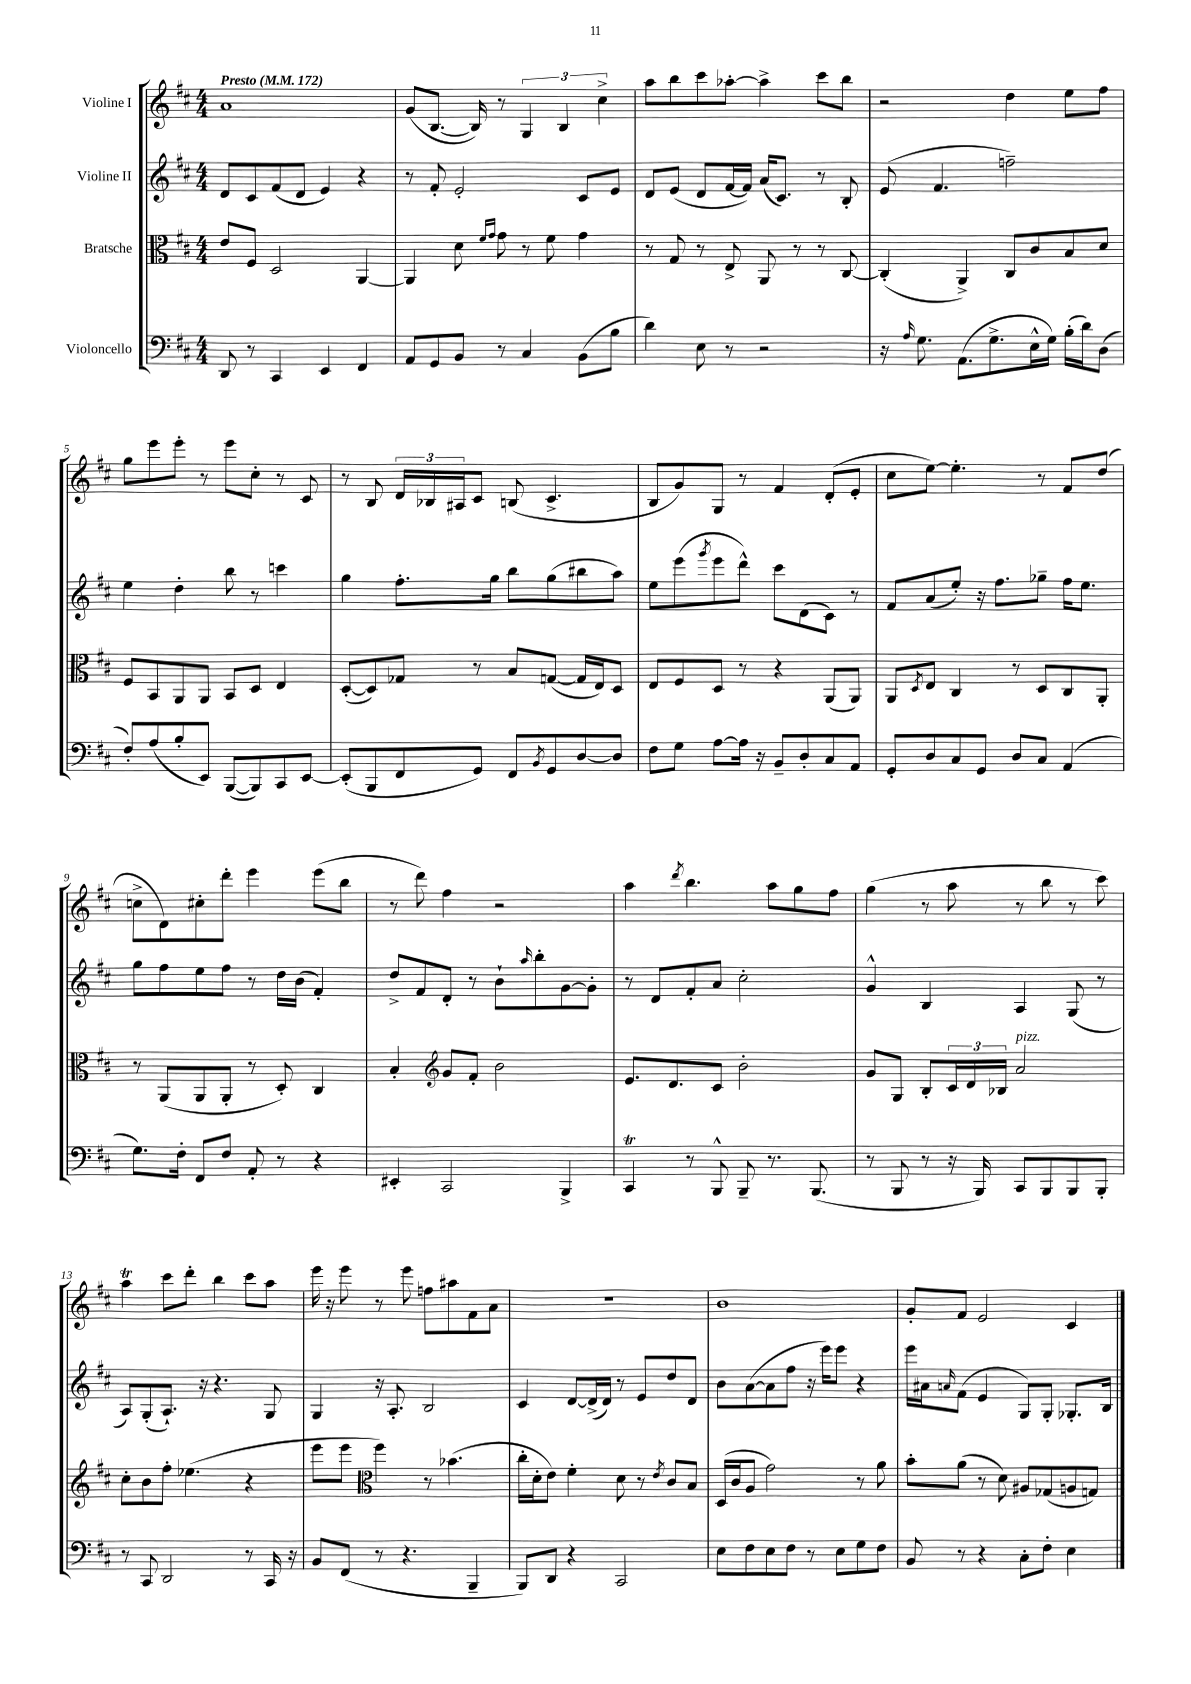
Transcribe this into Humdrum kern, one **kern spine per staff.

**kern	**kern	**kern	**kern
*staff4	*staff3	*staff2	*staff1
*clefF4	*clefC3	*clefG2	*clefG2
*k[f#c#]	*k[f#c#]	*k[f#c#]	*k[f#c#]
*M4/4	*M4/4	*M4/4	*M4/4
*MM172	*MM172	*MM172	*MM172
8DD	8e	8d	1a
8r	8F#	8c#	.
4CC#	2D	(8f#	.
.	.	8d	.
4EE	.	4e)	.
4FF#	[4AA	4r	.
=	=	=	=
8AA	4AA]	8r	(8g
8GG	.	8f#'	[8.B
8BB	8d	2e'	.
.	.	.	16B])
.	16qqf#	.	.
.	16qqg	.	.
8r	8g	.	8r
4C#	8r	.	6G
.	8f#	.	.
.	.	.	6B
(8BB	4g	8c#	.
.	.	.	6cc#^
8B	.	8e	.
=	=	=	=
4d)	8r	8d	8aa
.	8G	(8e	8bb
8E	8r	8d	8ccc#
8r	8E^	[16f#	[8aa-'
.	.	16f#])	.
2r	8AA	(16a	4aa-^]
.	.	8.c#)	.
.	8r	.	.
.	8r	8r	8ccc#
.	[8C#	8B'	8bb
=	=	=	=
16r	(4C#']	(8e	2r
16qqA	.	.	.
8.G	.	.	.
.	.	4.f#	.
(8.AA	4AA^)	.	.
8.G^	.	.	.
.	8C#	2ff~)	4dd
16E^^	8c#	.	.
16G)	.	.	.
(16B'	8B	.	8ee
16d)	.	.	.
(8D	8d	.	8ff#
=	=	=	=
8F#')	8F#	4ee	8gg
(8A	8BB	.	8eee
8B'	8AA	4dd'	8eee'
8EE)	8AA	.	8r
([8BBB	8BB	8bb	8eee
8BBB])	8D	8r	8cc#'
8CC#	4E	4ccc	8r
[8EE	.	.	8c#
=	=	=	=
(8EE']	([8D'	4gg	8r
8BBB	8D])	.	8B
8FF#	8G-	8.ff#'	24d
.	.	.	24B-
.	.	.	24A#
8GG)	8r	.	8c#
.	.	16gg	.
8FF#	8B	8bb	(8B
8qBB	.	.	.
8GG	([8G	(8gg	4.c#^
[8D	16G]	8bb#	.
.	16E)	.	.
8D]	8D	8aa)	.
=	=	=	=
8F#	8E	8ee	8B
8G	8F#	(8eee	8g)
.	.	8qggg	.
[8A	8D	8eee	8G
16A]	8r	8ddd^^)	8r
16r	.	.	.
8BB~	4r	8ccc#	4f#
8D'	.	(8d	.
8C#	(8AA	8c#)	(8d'
8AA	8AA)	8r	8e'
=	=	=	=
8GG'	8AA	8f#	8cc#
.	8qD	.	.
8D	8E	(8a	[8ee)
8C#	4C#	8ee')	4.ee']
8GG	.	16r	.
.	.	8.ff#	.
8D	8r	.	.
8C#	8D	8gg-~	8r
(4AA	8C#	16ff#	8f#
.	.	8.ee	.
.	8AA'	.	(8dd
=	=	=	=
8.G)	8r	8gg	8cc^
.	(8AA	8ff#	8d)
16F#'	.	.	.
8FF#	8AA	8ee	8cc#'
8F#	8AA'	8ff#	8ddd'
8AA'	8r	8r	4eee
8r	8D')	16dd	.
.	.	(16b	.
4r	4C#	4f#')	(8eee
.	.	.	8bb
=	=	=	=
4EE#'	4B'	8dd^	8r
.	.	8f#	8ddd)
*	*clefG2	*	*
2CC#	8g	8d'	4ff#
.	8f#'	8r	.
.	2b	8b`	2r
.	.	16qqaa	.
.	.	8bb'	.
4BBB^	.	[8g	.
.	.	8g']	.
=	=	=	=
4CC#	8.e	8r	4aa
.	.	8d	.
.	8.d	.	.
.	.	.	8qddd
8r	.	8f#'	4.bb
8BBB^^	8c#	8a	.
8BBB~	2b'	2cc#'	.
8.r	.	.	8aa
.	.	.	8gg
(8.BBB	.	.	.
.	.	.	8ff#
=	=	=	=
8r	8g	4g^^	(4gg
8BBB	8G	.	.
8r	8B'	4B	8r
16r	24c#	.	8aa
.	24d	.	.
16BBB)	.	.	.
.	24B-	.	.
8CC#	2a	4A	8r
8BBB	.	.	8bb
8BBB	.	(8G	8r
8BBB'	.	8r	8ccc#)
=	=	=	=
8r	8cc#'	8A)	4aa
8CC#	8b	(8G'	.
2DD	8ff#'	8.A`)	8ccc#
.	(4.ee-	.	8ddd'
.	.	16r	.
.	.	4.r	4bb
8r	4r	.	8ccc#
16CC#	.	8G	8aa
16r	.	.	.
=	=	=	=
8BB	8eee	4G	16eee
.	.	.	16r
(8FF#	8eee	.	8eee
*	*clefC3	*	*
8r	4ff#)	16r	8r
.	.	8.A'	.
4.r	.	.	8eee
.	8r	2B	8ff
.	(4.b-	.	8aa#
4BBB~	.	.	8f#
.	.	.	8a
=	=	=	=
8BBB)	16cc#'	4c#	1r
.	16d'	.	.
8DD	8e)	.	.
4r	4f#'	[8d	.
.	.	(16d^]	.
.	.	16d)	.
2CC#	8d	8r	.
.	8r	8e	.
.	8qe	.	.
.	8c#	8dd	.
.	8B	8d	.
=	=	=	=
8E	(16D	8b	1b
.	16c#	.	.
8F#	8A	([8a	.
8E	2g)	8a]	.
8F#	.	8ff#	.
8r	.	16r	.
.	.	16eee)	.
8E	.	8eee	.
8G	8r	4r	.
8F#	8a	.	.
=	=	=	=
8BB	8b'	16eee	8g'
.	.	16a#	.
.	.	16qqa	.
8r	(8a	(8f#	8f#
4r	8r	4e	2e
.	8d)	.	.
8C#'	8A#	8G)	.
8F#'	(8G-	8G'	.
4E	8A	8.G-'	4c#
.	8G)	.	.
.	.	16B	.
==	==	==	==
*-	*-	*-	*-
